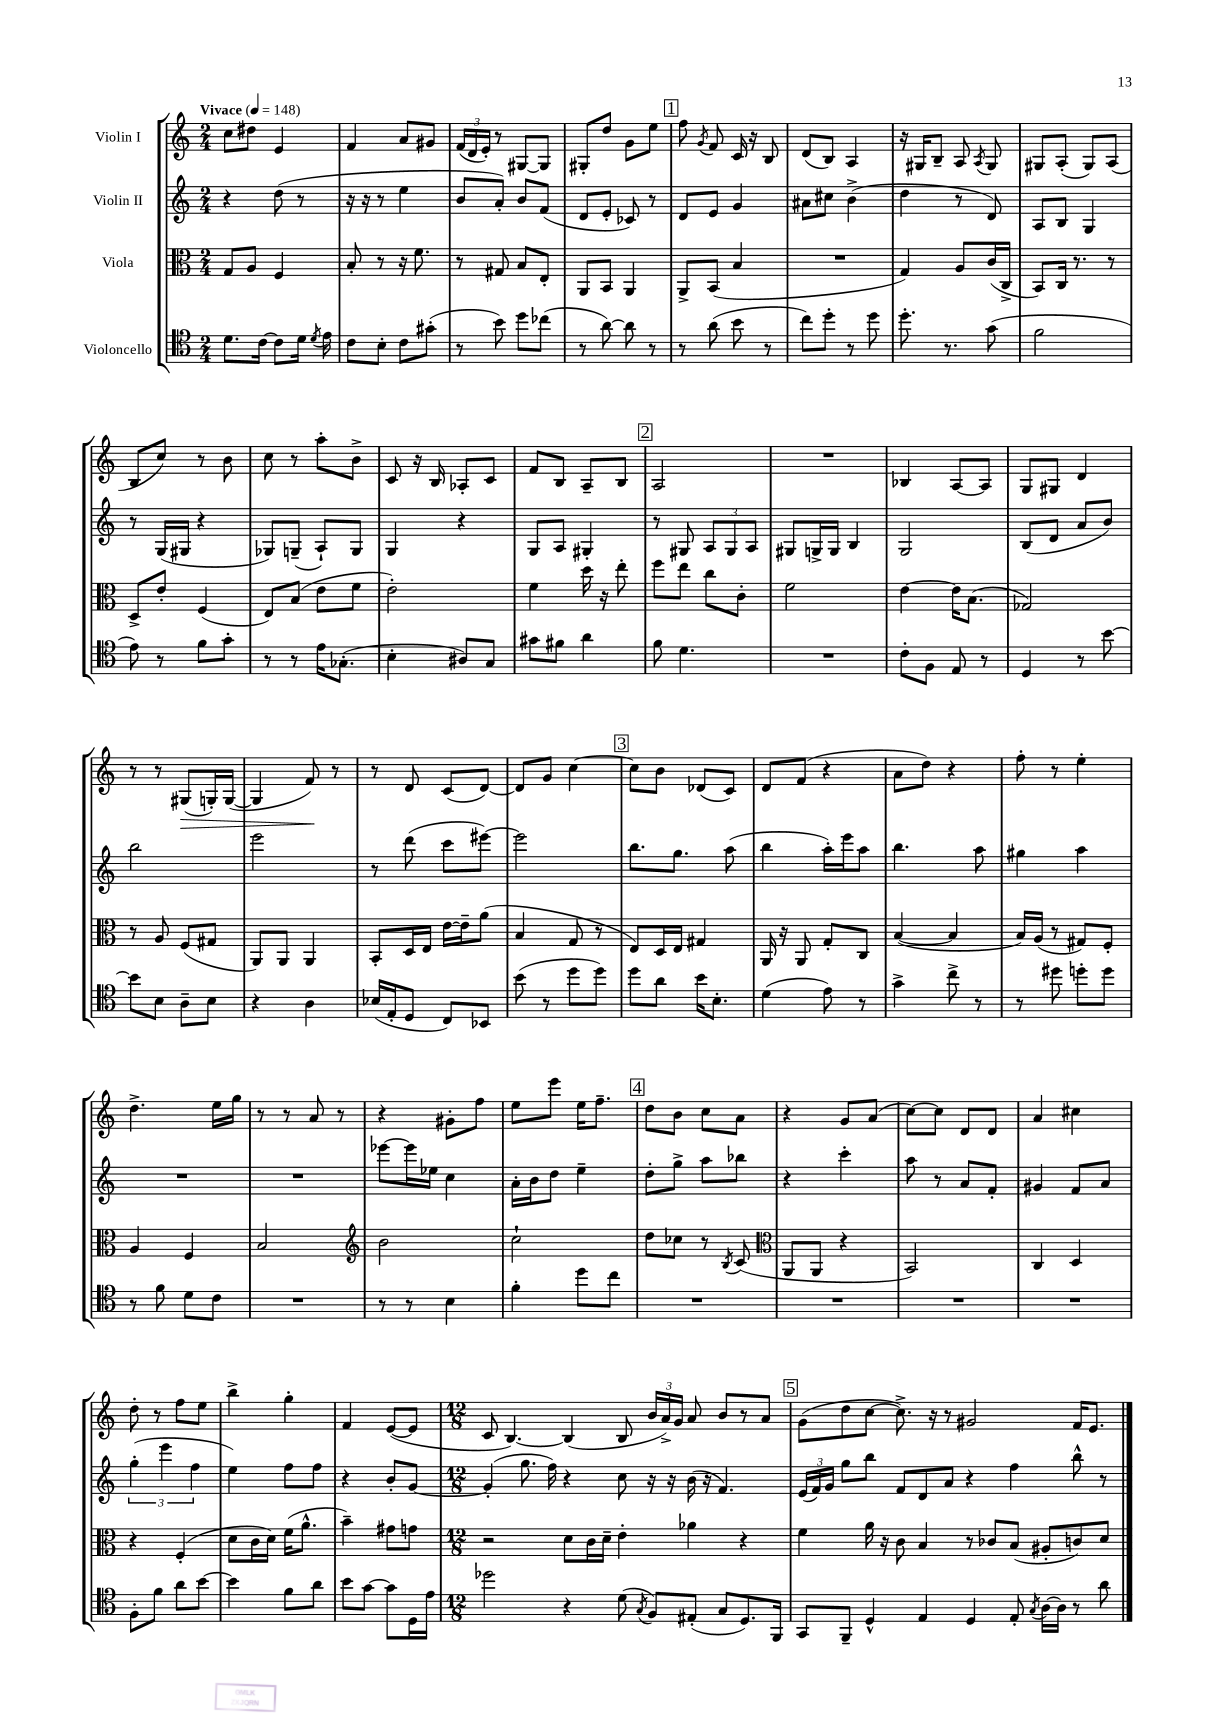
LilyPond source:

<<
\new StaffGroup <<
\new Staff = "s0" \with { instrumentName = "Violin I" } {
    \clef treble \key c \major \numericTimeSignature \time 2/4 \tempo "Vivace" 4 = 148
    \autoBeamOff c''8[ dis''8] e'4 |
    f'4 a'8[ gis'8] |
    \tuplet 3/2 { f'16[( d'16 e'16]-.) } r8 gis8[~ gis8] |
    gis8[-. d''8] g'8[ e''8] |
    \mark \markup { \box "1" } f''8 \acciaccatura { g'8 } f'8 c'16 r16 b8 |
    d'8[( b8]) a4 |
    r16 gis16[ b8]-- a8 \acciaccatura { a8 } gis8 |
    gis8[ a8]-.( gis8[) a8]( |
    b8[ c''8]) r8 b'8 |
    c''8 r8 a''8[-. b'8]-> |
    c'8 r16 b16 aes8[-. c'8] |
    f'8[ b8] a8[-- b8] |
    \mark \markup { \box "2" } a2 |
    R2 |
    bes4 a8[~ a8] |
    g8[ gis8] d'4 |
    r8 r8 gis8[\>( g16-.) g16]~( |
    g4 f'8\!) r8 |
    r8 d'8 c'8[( d'8]~) |
    d'8[ g'8] c''4~ |
    \mark \markup { \box "3" } c''8[ b'8] des'8[( c'8]) |
    d'8[ f'8]( r4 |
    a'8[ d''8]) r4 |
    f''8-. r8 e''4-. |
    d''4.-> e''16[ g''16] |
    r8 r8 a'8 r8 |
    r4 gis'8[-. f''8] |
    e''8[ e'''8] e''16[ f''8.]-- |
    \mark \markup { \box "4" } d''8[ b'8] c''8[ a'8] |
    r4 g'8[ a'8]( |
    c''8[~) c''8] d'8[ d'8] |
    a'4 cis''4 |
    d''8-. r8 f''8[ e''8] |
    b''4-> g''4-. |
    f'4 e'8[~( e'8] |
    \numericTimeSignature \time 12/8 c'8 b4.~) b4( b8 \tuplet 3/2 { b'16[ a'16->) g'16] } a'8 b'8[ r8 a'8] |
    \mark \markup { \box "5" } g'8[( d''8 c''8]~ c''8.->) r16 r8 gis'2 f'16[ e'8.] \bar "|." |
}
\new Staff = "s1" \with { instrumentName = "Violin II" } {
    \clef treble \key c \major \numericTimeSignature \time 2/4
    \autoBeamOff r4 d''8( r8 |
    r16 r16 r8 e''4 |
    b'8[ a'8]-.) b'8[ f'8]( |
    d'8[ e'8]-. ces'8) r8 |
    \mark \markup { \box "1" } d'8[ e'8] g'4 |
    ais'8[ cis''8] b'4->( |
    d''4 r8 d'8) |
    a8[ b8] g4 |
    r8 g16[( gis16] r4 |
    ges8[) g8]--( a8[-!) g8] |
    g4 r4 |
    g8[ a8] gis4-. |
    \mark \markup { \box "2" } r8 gis8 \tuplet 3/2 { a8[ gis8 a8] } |
    gis8[ g16-> g16] b4 |
    g2 |
    b8[( d'8] a'8[ b'8]) |
    b''2 |
    e'''2 |
    r8 d'''8( c'''8[ eis'''8]~) |
    eis'''2 |
    \mark \markup { \box "3" } b''8.[ g''8.] a''8( |
    b''4 a''16[-.) e'''16 a''8] |
    b''4. a''8 |
    gis''4 a''4 |
    R2 |
    R2 |
    ees'''8[~ ees'''16 ees''16] c''4 |
    a'16[-. b'16 d''8] e''4-- |
    \mark \markup { \box "4" } d''8[-. g''8]-> a''8[ bes''8] |
    r4 c'''4-. |
    a''8 r8 a'8[ f'8]-. |
    gis'4 f'8[ a'8] |
    \tuplet 3/2 { g''4-.( e'''4 f''4 } |
    e''4) f''8[ f''8] |
    r4 b'8[-. g'8]~ |
    \numericTimeSignature \time 12/8 g'4-.( g''8. f''16) r4 c''8 r16 r16 b'16( r16 f'4.) |
    \mark \markup { \box "5" } \tuplet 3/2 { e'16[( f'16) g'16] } g''8[ b''8] f'8[ d'8 a'8] r4 f''4 b''8-^ r8 \bar "|." |
}
\new Staff = "s2" \with { instrumentName = "Viola" } {
    \clef alto \key c \major \numericTimeSignature \time 2/4
    \autoBeamOff g8[ a8] f4 |
    b8-. r8 r16 f'8. |
    r8 gis8 b8[ e8]-. |
    a,8[ b,8] a,4 |
    \mark \markup { \box "1" } a,8[-> b,8]( b4 |
    R2 |
    g4) a8[ c'16( c16]-> |
    b,8[) c16] r8. r8 |
    d8[-> e'8]-. f4( |
    e8[) b8]( e'8[ f'8] |
    e'2-.) |
    f'4 d''16 r16 e''8-. |
    \mark \markup { \box "2" } f''8[ e''8] c''8[ c'8]-. |
    f'2 |
    e'4~ e'16[ b8.]( |
    ges2) |
    r8 a8 f8[( gis8] |
    a,8[) a,8] a,4 |
    b,8[-. d16 e16] e'16[~ e'16-- a'8]( |
    b4 g8 r8 |
    \mark \markup { \box "3" } e8[) d16 e16] gis4 |
    a,16 r16 a,8 g8[-. c8] |
    b4~( b4 |
    b16[) a16]( r8 gis8[) f8]-. |
    a4 f4 |
    b2 |
    \clef treble b'2 |
    c''2-! |
    \mark \markup { \box "4" } d''8[ ces''8] r8 \acciaccatura { b8 } c'8( |
    \clef alto a,8[ a,8] r4 |
    b,2) |
    c4 d4 |
    r4 f4-.( |
    d'8[ c'16 d'16]) f'16[( a'8.]-^ |
    b'4--) gis'8[ g'8] |
    \numericTimeSignature \time 12/8 r2 d'8[ c'16 d'16]-- e'4-. aes'4 r4 |
    \mark \markup { \box "5" } f'4 a'16 r16 c'8 b4 r8 ces'8[ b8]( ais8[-. c'8) d'8] \bar "|." |
}
\new Staff = "s3" \with { instrumentName = "Violoncello" } {
    \clef tenor \key c \major \numericTimeSignature \time 2/4
    \autoBeamOff d'8.[ c'16]~ c'8[ d'16] \acciaccatura { d'8 } e'16 |
    c'8[ b8]-. c'8[ gis'8]-.( |
    r8 b'8) d''8[ ces''8]( |
    r8 a'8~) a'8 r8 |
    \mark \markup { \box "1" } r8 a'8( b'8 r8 |
    c''8[) d''8]-. r8 d''8 |
    d''8.-. r8. g'8( |
    f'2 |
    e'8) r8 f'8[ g'8]-. |
    r8 r8 e'16[ ges8.]-.( |
    b4-. ais8[) g8] |
    gis'8[ fis'8] a'4 |
    \mark \markup { \box "2" } f'8 d'4. |
    R2 |
    c'8[-. f8] e8 r8 |
    d4 r8 b'8~ |
    b'8[ b8] a8[-- b8] |
    r4 a4 |
    bes16[( e16-. d8] c8[) bes,8] |
    b'8( r8 d''8[ d''8]) |
    \mark \markup { \box "3" } d''8[ a'8] b'16[ b8.]-. |
    d'4( e'8) r8 |
    g'4-> c''8-> r8 |
    r8 dis''8 d''8[-. d''8] |
    r8 f'8 d'8[ c'8] |
    R2 |
    r8 r8 b4 |
    f'4-. d''8[ c''8] |
    \mark \markup { \box "4" } R2 |
    R2 |
    R2 |
    R2 |
    f8[-. f'8] a'8[ b'8]~ |
    b'4 f'8[ a'8] |
    b'8[ g'8]~ g'8[ d16 e'16] |
    \numericTimeSignature \time 12/8 des''2 r4 d'8( \acciaccatura { g8 } f8[) eis8]-.( g8[ d8.) f,16] |
    \mark \markup { \box "5" } g,8[ f,8]-- d4-^ e4 d4 e8-. \acciaccatura { g8 } a16[~ a16] r8 a'8 \bar "|." |
}
>>
>>
\layout { \context { \Score \remove "Bar_number_engraver" } }
